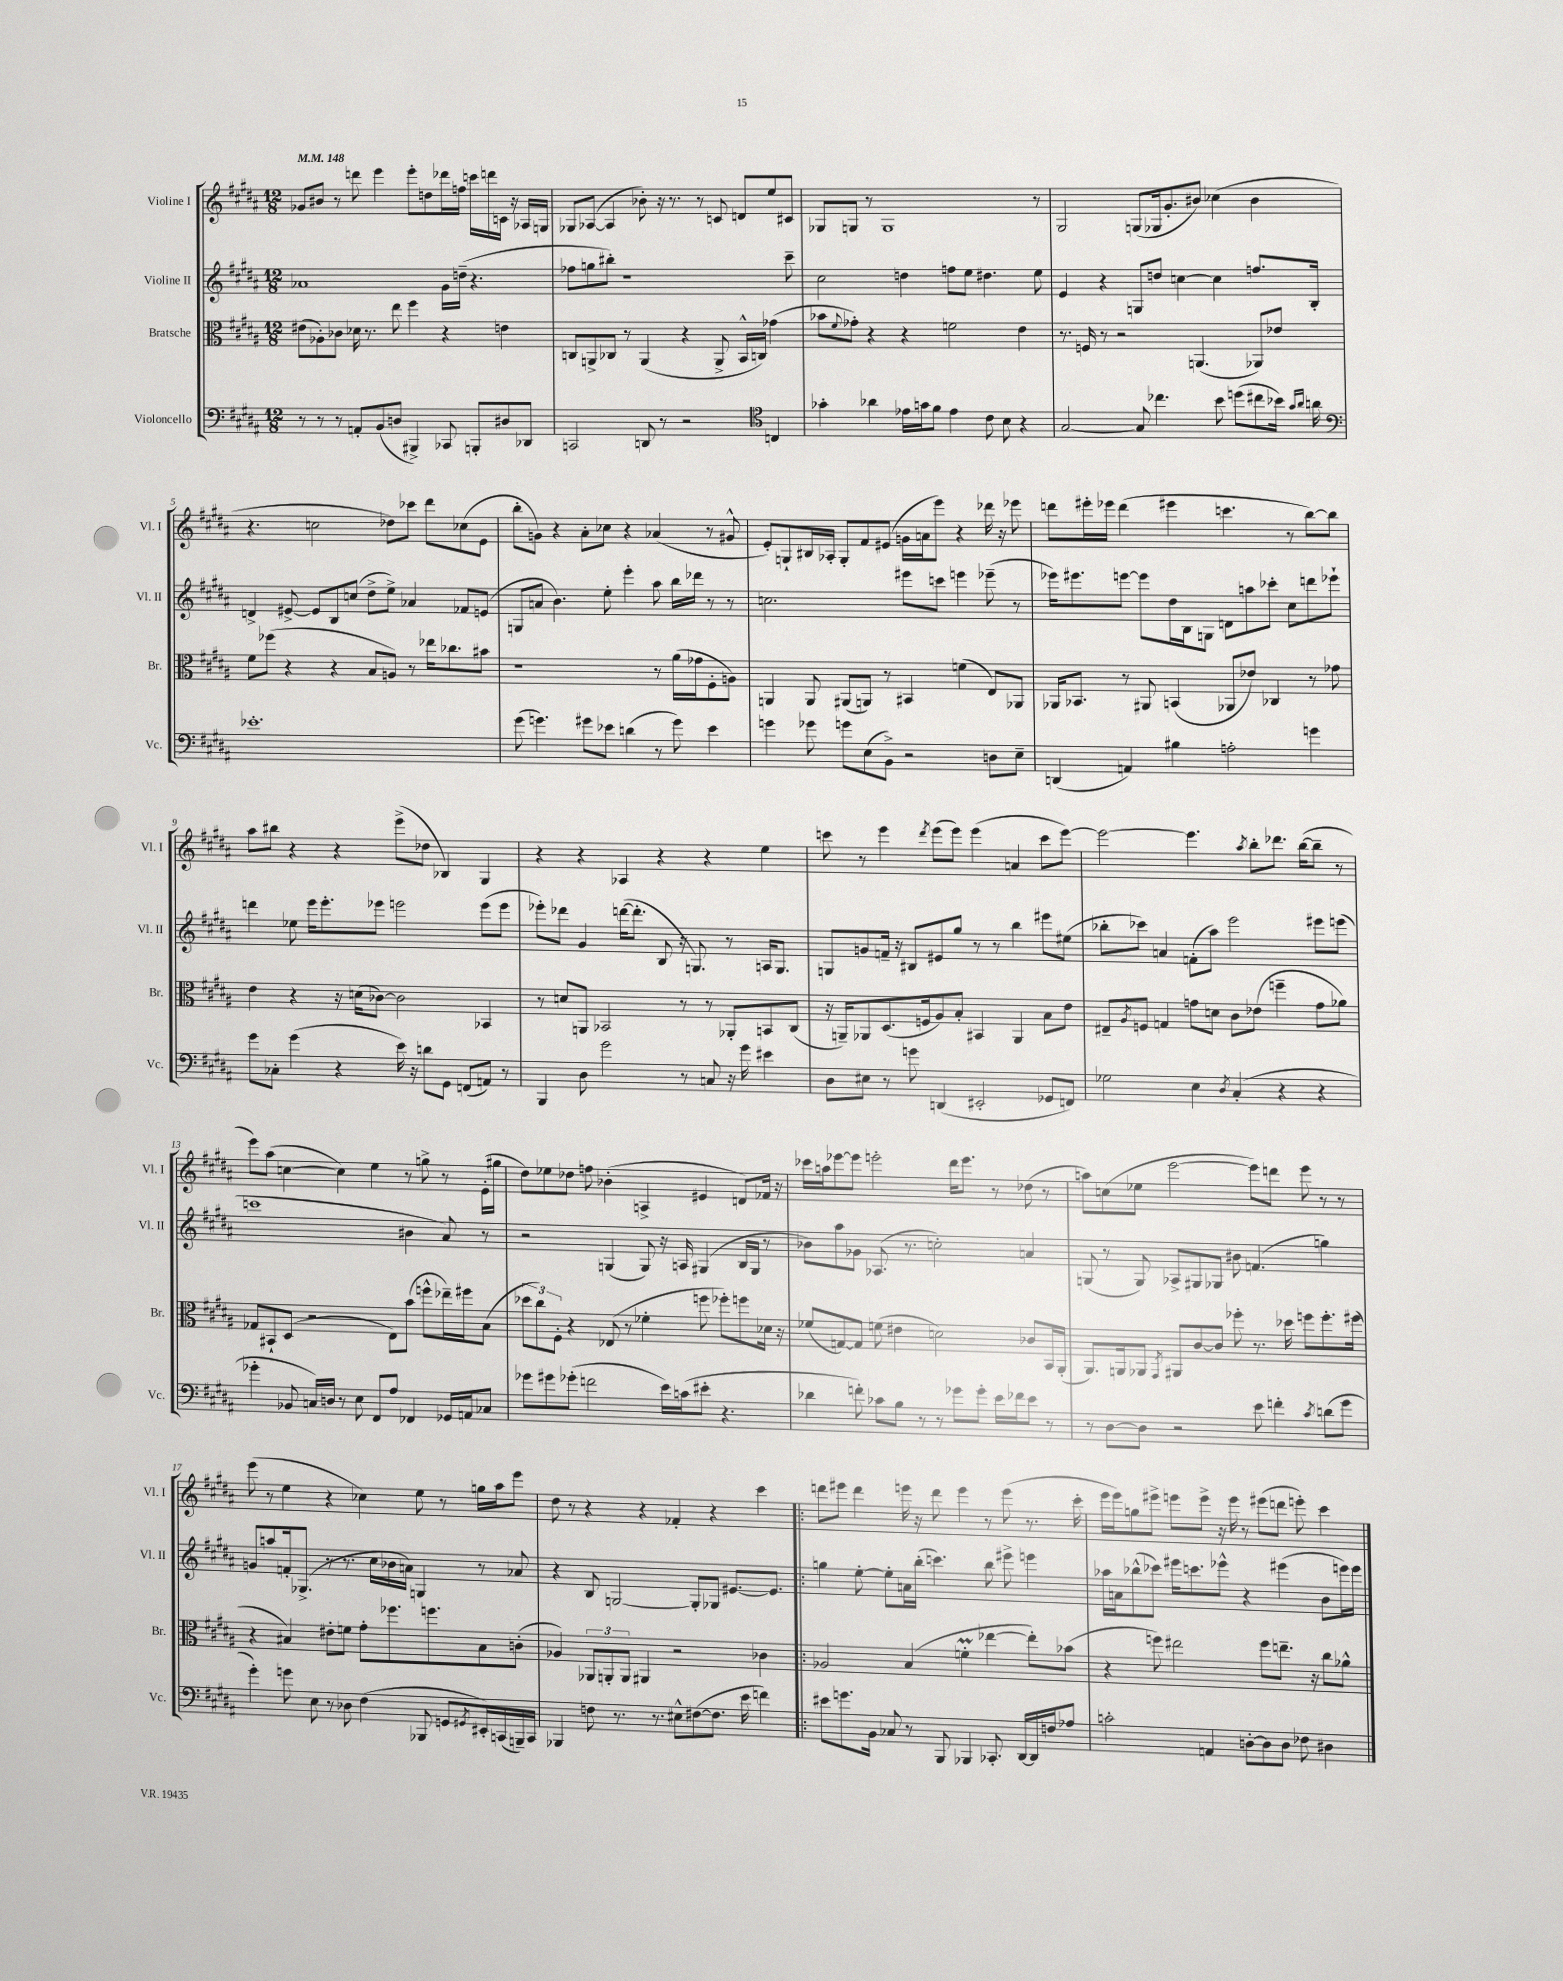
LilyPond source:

<<
\new StaffGroup <<
\new Staff = "s0" \with { instrumentName = "Violine I" shortInstrumentName = "Vl. I" } {
    \clef treble \key b \major \numericTimeSignature \time 12/8 \tempo 4 = 148
    ges'8 bis'8 r8 d'''8 e'''4 e'''8-. d''8 des'''16 f''16 c'''16 d'''16 c'16 r16 aes16 g16 |
    ges8 aes8~( aes4 bes'8-.) r16 r8. r8 c'8 d'8 e''8 cis'8 |
    ges8 g8 r8 g1 r8 |
    gis2 g8( ges16 gis'8.-. bis'8) ces''4( bis'4 |
    r4. c''2 des''8) ces'''8 dis'''8 ces''8( e'8 |
    b''8-. g'8) r4 ais'8-. ces''8 r4 aes'4( r8 gis'8-^ |
    e'8-.) g8-! bis16 aes16-. g8-. fis'8 eis'8( g'16 a'16 e'''8) r4 des'''16 r16 ees'''8 |
    d'''8 eis'''16-. ees'''16 d'''4( eis'''4 c'''4. r8 b''8~) b''8 |
    ais''8 bis''8 r4 r4 e'''8->( des''8 bes4) gis4 |
    r4 r4 aes4 r4 r4 e''4 |
    c'''8 r8 e'''4 \acciaccatura { dis'''8 } e'''8( e'''8) e'''4( a'4 c'''8 e'''8~) |
    e'''2~ e'''4. \acciaccatura { ais''8 } b''8-. des'''8. b''16~( b''8-- r8 |
    e'''8) ais''8( c''4~ c''4) e''4 r8 g''8-> r8 e'16-.( gis''16 |
    dis''8) ees''8 des''8 f''8 bes'4-.( a4-> eis'4 d'8) fes'16 r16 |
    ces'''16 a''16 ees'''8~ ees'''8 e'''2-. dis'''16 e'''8. r8 des''8( r8 |
    a''8) c''8( ees''8 e'''2~ e'''8) d'''8 e'''8 r8 r8 |
    e'''8( r8 e''4 r4 ces''4) e''8 r8 g''16 ais''16 e'''8 |
    dis''8 r8 r4 r4 fes'4-. r4 cis'''4 |
    \bar ".|:" d'''8 eis'''8 d'''4 e'''16 r16 d'''8 e'''4 r8 e'''8( r8. cis'''16-. |
    e'''16 e'''16) g''8 eis'''8-> e'''8 e'''8-> r16 e'''16 r8 eis'''8( d'''8 e'''8-.) cis'''4 \bar "|." |
}
\new Staff = "s1" \with { instrumentName = "Violine II" shortInstrumentName = "Vl. II" } {
    \clef treble \key b \major \numericTimeSignature \time 12/8
    aes'1 gis'16 d''16--( r4. |
    fes''8 g''8 bis''8-.) r1 cis'''8-- |
    cis''2 d''4 f''8 e''8 dis''4. e''8 |
    e'4 r4 g8 d''8 c''4~ c''4 f''8. b16-. |
    d'4-> eis'8~-> eis'8 b8 c''8( dis''8-> e''8->) aes'4 fes'8 e'8( |
    g8 a'8 b'4.) e''8-. e'''4-. ais''8 b''16 des'''16 r8 r8 |
    c''2. eis'''8 c'''8 e'''4 ees'''8--( r8 |
    ees'''16) eis'''8. e'''8~ e'''8 dis''16 b16 g8 d'8 a''8 ces'''8-. cis''8 d'''8 ees'''8-! |
    d'''4 ees''8 e'''16 e'''8.-. ees'''8 e'''2 e'''8( e'''8 |
    ees'''8-.) des'''8 gis'4 d'''16~( d'''8.-. b8 r16 g8.) r8 a16 g8. |
    g8 g'8 f'16-- r16 bis8 eis'8 gis''8 r8 r8 b''4 eis'''8 eis''8( |
    bes''8-. ces'''8) a'4 f'8-.( ais''8) e'''2 eis'''8 e'''8( |
    c'''1 bis'4 ais'8) r8 |
    r2 g4( g8) r16 a16 gis4( b16 gis16 r8 |
    bes'8) ais''8 ges'8 aes8.( r8. c''2-.) a'4 |
    g8( r8 g8) aes8-> gis8 ges8 bis'8 f'4.( g''4) |
    g'8 a''8 f'16-. ges8.->( r8 r8. cis''16 bes'16 a'16) g4 r8 aes'8 |
    r4 b8 g2~ g8-. ges8 eis'8.~ eis'8. |
    \bar ".|:" g''4 e''8~-. e''8-. a'16 b''16-.( c'''4.) b''8 eis'''8-> e'''4 |
    aes''16 a'16 bes''8-^( ces'''8) eis'''16 c'''8. ees'''8-^ r4 eis'''4( b'8 e'''16) e'''16 \bar "|." |
}
\new Staff = "s2" \with { instrumentName = "Bratsche" shortInstrumentName = "Br." } {
    \clef alto \key b \major \numericTimeSignature \time 12/8
    eis'8( aes8-.) ces'8 des'16 r8. e''8 fis''4 r4 e'4 |
    c8 a,8-> ces8 r8 a,4( r4 a,8-> b,16-^ c16) ges'4( |
    bes'8 \appoggiatura { fis'8 } ges'8-.) r4 r4 f'2 e'4 |
    r8. f16 r8 r2 a,4.( aes,8) ees'8 |
    fis'8 fes''8( r4 r4 b8 a8) r8 ees''16 ces''8. bis'8 |
    r1 r8 ais'16( ges'16 fis8-. a8) |
    a,4 a,8 ais,8( a,8) r8 bis,4 f'4( e8) aes,8 |
    aes,16 bes,8. r8 ais,8 b,4( aes,8 ees'8) ces4 r8 ges'8 |
    e'4 r4 r16 d'16( ces'8~) ces'2 bes,4 |
    r8 d'8 a,8 bes,2 r8 r8 aes,8-. b,8 cis8( |
    r16 a,16--) aes,8 dis8.( f16 ais8) b8-. bis,4 aes,4 b8 e'8 |
    eis8-- \acciaccatura { ais8 } f8 g4 g'8 d'8 cis'8 ees'8( f''4-- g'8 aes'8) |
    ges8 bis,8-! dis8( r2 e8) b'8( f''8-^ ees''16--) fis''16 b8( |
    \tuplet 3/2 { des''8 cis''8) fis8-. } r4 ees8( r8 fes'4-. f''8 fes''8-.) f''8 des'16 r16 |
    fes'8( g8~) g8 f'8( eis'4 d'2) ces'8 b,16 ais,16-.( |
    ais,8.) a,16 aes,8 \acciaccatura { gis,8 } ais,8 cis'8~ cis'8 fes''8-. r8. des''16 f''8 f''8.-. fis''16( |
    r4 bis4) eis'8-. f'8 gis'8-. fes''8. f''8. bis8 c'8-.( |
    aes4) \tuplet 3/2 { aes,8 a,8-. a,8 } ais,4 r2 ces'4 |
    \bar ".|:" aes2 b4( f'4-.\prall ees''4~ ees''8-.) bes'8( |
    r4 f''8) eis''2 f''8 e''8.-- r16 cis''8 aes'8-^ \bar "|." |
}
\new Staff = "s3" \with { instrumentName = "Violoncello" shortInstrumentName = "Vc." } {
    \clef bass \key b \major \numericTimeSignature \time 12/8
    r8 r8 r8 a,8-. b,8( d8 bis,,4->) ces,8 b,,8-. dis8 des,8 |
    c,2 d,8 r8 r2 \clef tenor c4 |
    ges'4-. aes'4 ees'16 g'16 fis'8 ees'4 cis'8 b8 r4 |
    gis2~ gis8 ces''4. b'8 d''8( cis''8 bes'16) \grace { gis'16 ais'16 } a'16 |
    \clef bass ees'1.-. |
    gis'8( g'4.) gis'8 ees'8 d'4( r8 gis'8) ees'4 |
    g'4 ges'8 g'8 e8( b,8->) r2 d8 e8-- |
    d,4( a,4) bis4 a2-. g'4 |
    gis'8 ces8-. gis'4( r4 e'16) r16 d'8 gis,8 f,8( a,8) r8 |
    b,,4 dis8 gis'2 r8 c8 r16 gis'16 eis'4 |
    dis8 eis8 r8 g'8 d,4( eis,2-. ges,8 f,8) |
    ges2 e4 \acciaccatura { dis8 } cis4-.( r4 r4 |
    ges'4-. bes,8 c16) d16 r8 e8 fis,8 ais8 fes,4 ges,16 a,16 ces8 |
    ges'8 gis'8 ges'8-.( f'2 e'16) c'16( eis'8-. r4. |
    des'4 f'8-.) ces'8 b8 r8 r8 ges'8 ges'8-. e'16 fes'16 e'8 r8 |
    r8 dis8~ dis8 r2 e'8 f'4-. \acciaccatura { cis'8 } d'8( gis'8 |
    gis'4-.) g'8 e8 r8 des8 fis4( bes,,8 g,8 \acciaccatura { gis,8 } eis,16-.) c,16( b,,16--) c,16 |
    bes,,4 f8 r8. r8. eis8-^ fis8~( fis8. e'16 f'4) |
    \bar ".|:" eis'8 g'8. b,16 ces8 r8 b,,8 bes,,4 ces,8.-. dis,16~ dis,16 f16 aes8 |
    c'2-. a,4 d8~-. d8 d8 fes8 dis4 \bar "|." |
}
>>
>>
